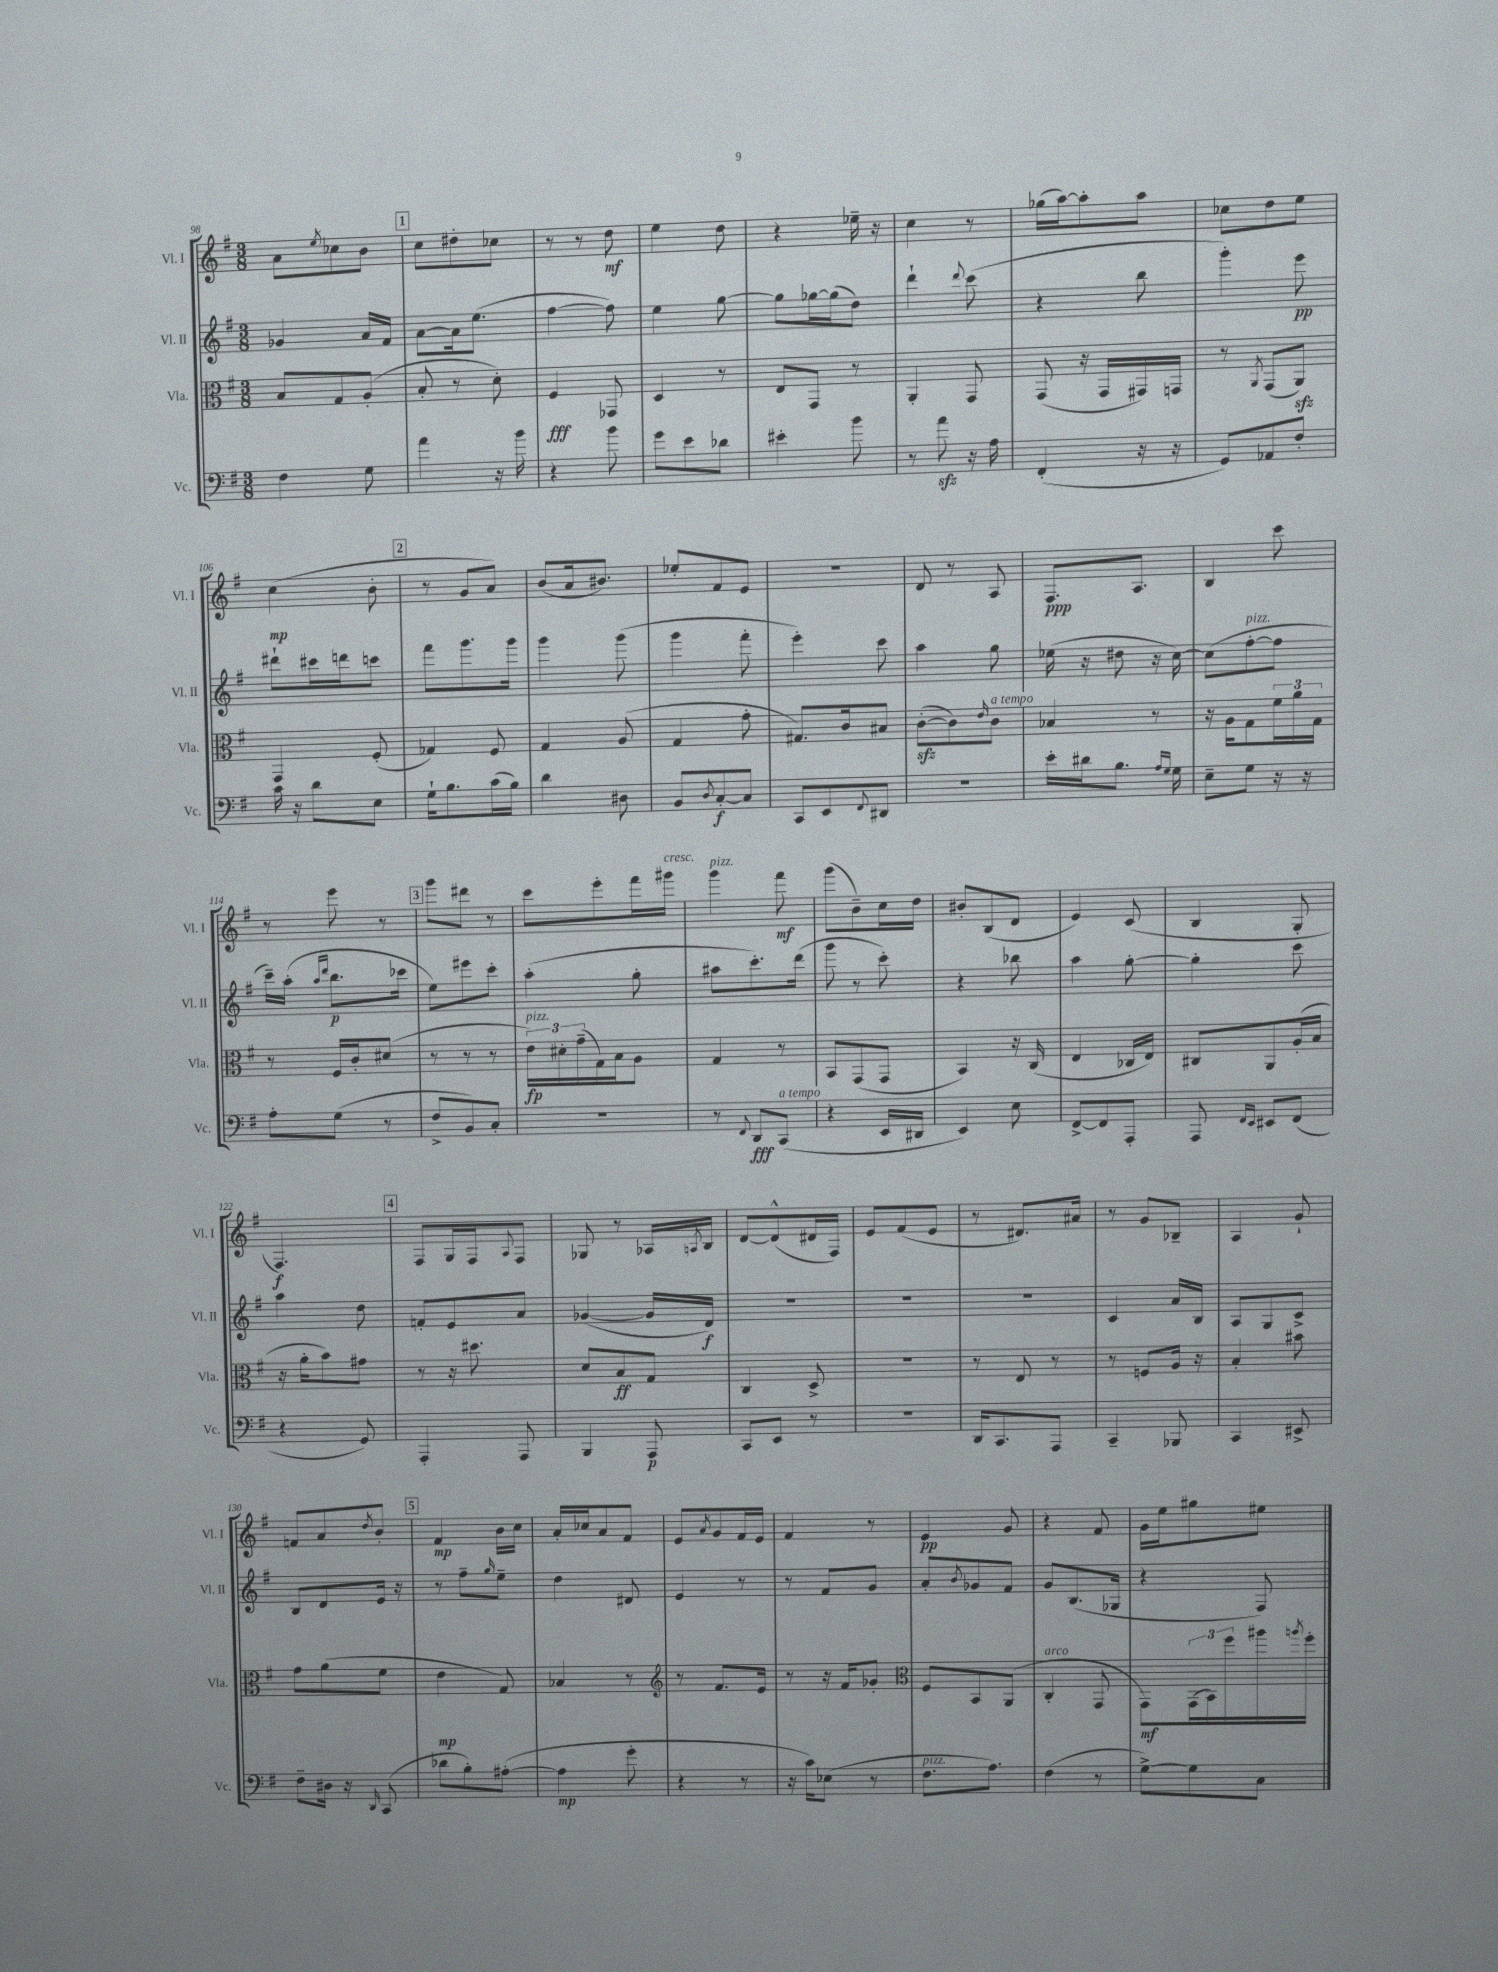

**kern	**dynam	**kern	**dynam	**kern	**dynam	**kern	**dynam
*part4	*part4	*part3	*part3	*part2	*part2	*part1	*part1
*staff4	*staff4	*staff3	*staff3	*staff2	*staff2	*staff1	*staff1
*I"Vc.	*	*I"Vla.	*	*I"Vl. II	*	*I"Vl. I	*
*I'Vc.	*	*I'Vla.	*	*I'Vl. II	*	*I'Vl. I	*
*clefF4	*	*clefC3	*	*clefG2	*	*clefG2	*
*k[f#]	*	*k[f#]	*	*k[f#]	*	*k[f#]	*
*M3/8	*	*M3/8	*	*M3/8	*	*M3/8	*
=98	=98	=98	=98	=98	=98	=98	=98
4F#\	.	8B/L	.	4g-X/	.	8a\L	.
.	.	.	.	.	.	8qee/	.
.	.	8G/	.	.	.	8cc-X\	.
8G\	.	(8A'/J	.	16a/LL	.	8b\J	.
.	.	.	.	16f#/JJ	.	.	.
!!LO:REH:place=s1:t=1
=99	=99	=99	=99	=99	=99	=99	=99
4a\	.	8B'/	.	[8a\L	.	8cc\L	.
.	.	8r	.	16a\k]	.	8dd#X'\	.
.	.	.	.	(8.ee\J	.	.	.
16r	.	8d'\)	.	.	.	8cc-X\J	.
16b\	.	.	.	.	.	.	.
=100	=100	=100	=100	=100	=100	=100	=100
4r	.	4F#/	fff	[4ff#\	.	8r	.
.	.	.	.	.	.	8r	.
8b\	.	8GG-X/	.	8ff#\])	.	8dd\	mf
=101	=101	=101	=101	=101	=101	=101	=101
8g\L	.	4D/	.	4ee\	.	4ee\	.
8e\	.	.	.	.	.	.	.
8d-X\J	.	8r	.	[8gg\	.	8dd\	.
=102	=102	=102	=102	=102	=102	=102	=102
4e#X'\	.	8E/L	.	8gg\L]	.	4r	.
.	.	8GG/J	.	[16gg-X\L	.	.	.
.	.	.	.	(16gg-\J]	.	.	.
8b\	.	8r	.	8dd\J)	.	16ee-X~\	.
.	.	.	.	.	.	16r	.
=103	=103	=103	=103	=103	=103	=103	=103
8r	.	4AA'/	.	4ddd`\	.	4cc\	.
8azz\	.	.	.	.	.	.	.
.	.	.	.	8qqddd/	.	.	.
16r	.	8GG/	.	(8ccc\	.	8r	.
16A\	.	.	.	.	.	.	.
=104	=104	=104	=104	=104	=104	=104	=104
(4FF#'/	.	(8GG/	.	4r	.	(16gg-X\LL	.
.	.	.	.	.	.	[16aa\J)	.
.	.	16r	.	.	.	8aa'\]	.
.	.	16GG/LL	.	.	.	.	.
16r	.	16GG#X/)	.	8bb\	.	8aa\J	.
16r	.	16GGn/JJ	.	.	.	.	.
=105	=105	=105	=105	=105	=105	=105	=105
8GG/L)	.	8r	.	4ggg'\)	.	8cc-X\L	.
.	.	8qAA/	.	.	.	.	.
8AA-X/	.	(8GG/L	.	.	.	8dd\	.
8F#'/J	.	8AAzz/J)	.	8eee\	pp	8ee\J	.
!!LO:LB:g=z
=106	=106	=106	=106	=106	=106	=106	=106
16c\	.	4GG/	.	8ddd#X`\L	.	(4cc\	mp
16r	.	.	.	.	.	.	.
8d\L	.	.	.	16ccc#X\L	.	.	.
.	.	.	.	16dddn\J	.	.	.
8E\J	.	(8F#'/	.	8cccn\J	.	8b'\	.
!!LO:REH:place=s1:t=2
=107	=107	=107	=107	=107	=107	=107	=107
16G`\KL	.	4G-X/)	.	8fff#\L	.	8r	.
8.B\	.	.	.	.	.	.	.
.	.	.	.	8.ggg\	.	8g/L	.
(16c\L	.	8F#/	.	.	.	8a/J)	.
16B\JJ)	.	.	.	16ggg\Jk	.	.	.
=108	=108	=108	=108	=108	=108	=108	=108
4d\	.	4G/	.	4ggg\	.	(8b/L	.
.	.	.	.	.	.	16a/k	.
.	.	.	.	.	.	8.b#X/J)	.
8D#X\	.	(8A/	.	(8ggg\	.	.	.
=109	=109	=109	=109	=109	=109	=109	=109
8BB/L	.	4G/	.	4ggg\	.	8ee-X'/L	.
8qD/	.	.	.	.	.	.	.
[8C'/	f	.	.	.	.	8f#/	.
8C/J]	.	8g'\	.	8fff#'\	.	8e/J	.
=110	=110	=110	=110	=110	=110	=110	=110
8CC/L	.	8.G#X/L)	.	4eee'\)	.	4.r	.
8EE/	.	.	.	.	.	.	.
.	.	16c/k	.	.	.	.	.
8qqFF#/	.	.	.	.	.	.	.
8DD#X/J	.	8B#X/J	.	8ccc\	.	.	.
=111	=111	=111	=111	=111	=111	=111	=111
4.r	.	([8czz'\L	.	4aa\	.	8d/	.
.	.	8c\])	.	.	.	8r	.
.	.	16qqe/	.	.	.	.	.
!	!	!LO:TX:a:i:t=a tempo	!	!	!	!	!
.	.	8c\J	.	8gg\	.	8A/	.
=112	=112	=112	=112	=112	=112	=112	=112
16e'\LL	.	4B-X/	.	(16ee-X\	.	8.F#/L	ppp
16d#X\J	.	.	.	16r	.	.	.
8.B\J	.	.	.	8dd#X\	.	.	.
.	.	.	.	.	.	8.A/J	.
.	.	8r	.	16r	.	.	.
16qqA/LL	.	.	.	.	.	.	.
16qqG/JJ	.	.	.	.	.	.	.
16G\	.	.	.	[16cc\)	.	.	.
=113	=113	=113	=113	=113	=113	=113	=113
8E~\L	.	16r	.	(8cc\L]	.	4B/	.
.	.	16A\KL	.	.	.	.	.
!	!	!	!	!LO:TX:a:i:t=pizz.	!	!	!
8G\J	.	8G\	.	[8ff#'\	.	.	.
16r	.	24f#\L	.	8ff#\J]	.	8ccc\	.
.	.	24a\	.	.	.	.	.
16r	.	.	.	.	.	.	.
.	.	24G\JJ	.	.	.	.	.
!!LO:LB:g=z
=114	=114	=114	=114	=114	=114	=114	=114
8A'\L	.	8r	.	16ccc~\LL)	.	8r	.
.	.	.	.	(16aa'\JJ	.	.	.
.	.	.	.	16qqaa/LL	.	.	.
.	.	.	.	16qqddd/JJ	.	.	.
(8G\J	.	16F#/LL	.	8.bb\L	p	8eee\	.
.	.	16c'/J	.	.	.	.	.
8r	.	(8d#X/J	.	.	.	8r	.
.	.	.	.	16ccc-X\Jk	.	.	.
!!LO:REH:place=s1:t=3
=115	=115	=115	=115	=115	=115	=115	=115
8F#^/L	.	8r	.	8ee\L)	.	8ggg\L	.
8BB/)	.	8r	.	8eee#X\	.	8ddd#X\J	.
8C'/J	.	8r	.	8ccc'\J	.	8r	.
=116	=116	=116	=116	=116	=116	=116	=116
!	!	!LO:TX:a:i:t=pizz.	!	!	!	!	!
4.r	.	24e\LL)	fp	(4aa'\	.	8ccc\L	.
.	.	24d#X'\	.	.	.	.	.
.	.	(24g~\	.	.	.	.	.
.	.	16G\)	.	.	.	8eee'\	.
.	.	16B\J	.	.	.	.	.
.	.	8A\J	.	8gg'\	.	16fff#\L	.
!	!	!	!	!	!	!LO:TX:a:i:t=cresc.	!
.	.	.	.	.	.	16ggg#X\JJ	.
=117	=117	=117	=117	=117	=117	=117	=117
!	!	!	!	!	!	!LO:TX:a:i:t=pizz.	!
8r	.	4G/	.	8aa#X\L	.	4ggg\	.
8qqFF#/	.	.	.	.	.	.	.
8DD/L	fff	.	.	8.ccc'\)	.	.	.
!LO:TX:a:i:t=a tempo	!	!	!	!	!	!	!
(8CC/J	.	8r	.	.	.	8fff#\	mf
.	.	.	.	(16ddd\Jk	.	.	.
=118	=118	=118	=118	=118	=118	=118	=118
4r	.	8BB/L	.	8ggg\	.	(8ggg\L	.
.	.	(8GG/	.	8r	.	8b~\)	.
16EE/LL	.	8GG/J	.	8ccc'\)	.	16cc\L	.
16DD#X/JJ	.	.	.	.	.	16dd\JJ	.
=119	=119	=119	=119	=119	=119	=119	=119
4EE/)	.	4BB/)	.	4r	.	8b#X'/L	.
.	.	.	.	.	.	(8B/	.
8E\	.	16r	.	8bb-X\	.	8d/J	.
.	.	(16C/	.	.	.	.	.
=120	=120	=120	=120	=120	=120	=120	=120
[8FF#^/L	.	4E/	.	4aa\	.	4e/)	.
8FF#/]	.	.	.	.	.	.	.
8AAA'/J	.	16C-X/LL	.	[8gg'\	.	(8c/	.
.	.	16E/JJ)	.	.	.	.	.
=121	=121	=121	=121	=121	=121	=121	=121
8AAA/	.	8C#X/L	.	4gg'\]	.	4B/	.
16qqFF#/LL	.	.	.	.	.	.	.
16qqEE/JJ	.	.	.	.	.	.	.
8EE#X/L	.	8AA/	.	.	.	.	.
(8FF#/J	.	(16A'/L	.	8ccc\	.	8G'/	.
.	.	16B/JJ	.	.	.	.	.
!!LO:LB:g=z
=122	=122	=122	=122	=122	=122	=122	=122
4r	.	16r	.	4aa\	.	4.F#/)	f
.	.	16a'\KL	.	.	.	.	.
.	.	8b\)	.	.	.	.	.
8GG/)	.	8g#X\J	.	8dd\	.	.	.
!!LO:REH:place=s1:t=4
=123	=123	=123	=123	=123	=123	=123	=123
4AAA'/	.	8r	.	8fn'/L	.	8F#/L	.
.	.	16r	.	8e/	.	16G/L	.
.	.	8.dd#X\	.	.	.	16F#/J	.
.	.	.	.	.	.	8qqA/	.
8AAA/	.	.	.	8a/J	.	8F#/J	.
=124	=124	=124	=124	=124	=124	=124	=124
4BBB/	.	8d/L	.	([4g-X/	.	8G-X/	.
.	.	8B/	ff	.	.	8r	.
8AAA/	p	8G/J	.	16g-/LL]	.	16A-X/LL	.
.	.	.	.	.	.	8qAn/	.
.	.	.	.	16d/JJ)	f	16B/JJ	.
=125	=125	=125	=125	=125	=125	=125	=125
8CC/L	.	4C/	.	4.r	.	[8d/L	.
8EE/J	.	.	.	.	.	(8d^^/]	.
8r	.	8D^/	.	.	.	16d#X/L	.
.	.	.	.	.	.	16F#/JJ)	.
=126	=126	=126	=126	=126	=126	=126	=126
4.r	.	4.r	.	4.r	.	8e/L	.
.	.	.	.	.	.	(8f#/	.
.	.	.	.	.	.	8e/J	.
=127	=127	=127	=127	=127	=127	=127	=127
16DD/KL	.	8r	.	4.r	.	8r	.
8.CC/	.	.	.	.	.	.	.
.	.	8E/	.	.	.	8.d#X/L)	.
8AAA/J	.	8r	.	.	.	.	.
.	.	.	.	.	.	16a#X/Jk	.
=128	=128	=128	=128	=128	=128	=128	=128
4CC~/	.	8r	.	4c/	.	8r	.
.	.	8Fn/L	.	.	.	8g/L	.
8BBB-X/	.	16A/Jk	.	16a/LL	.	8B-X~/J	.
.	.	16r	.	16B/JJ	.	.	.
=129	=129	=129	=129	=129	=129	=129	=129
4CC/	.	4B'/	.	8A/L	.	4A/	.
.	.	.	.	8G/	.	.	.
8EE#X^/	.	8b#X\	.	8c^/J	.	8g`/	.
!!LO:LB:g=z
=130	=130	=130	=130	=130	=130	=130	=130
8F#~\L	.	8g\L	.	8B/L	.	8fn/L	.
16D#X\Jk	.	(8a\	.	8d/	.	8a/	.
16r	.	.	.	.	.	.	.
16qqDD/	.	.	.	.	.	8qdd/	.
(8CC/	.	8f#\J	.	16e/Jk	.	8b'/J	.
.	.	.	.	16r	.	.	.
!!LO:REH:place=s1:t=5
=131	=131	=131	=131	=131	=131	=131	=131
8d-X\L	.	4e\	mp	8r	.	4f#/	mp
8B'\)	.	.	.	8ff#~\L	.	.	.
.	.	.	.	16qqgg/	.	.	.
([8A#X'\J	.	8G/)	.	8ee~\J	.	16b\LL	.
.	.	.	.	.	.	16cc\JJ	.
=132	=132	=132	=132	=132	=132	=132	=132
4A#\]	mp	4B-X/	.	4dd\	.	16a'/LL	.
.	.	.	.	.	.	16cc-X/J	.
.	.	.	.	.	.	8a/	.
8g'\	.	8r	.	8d#X/	.	8f#/J	.
=133	=133	=133	=133	=133	=133	=133	=133
*	*	*clefG2	*	*	*	*	*
4r	.	8r	.	4e/	.	8e/L	.
.	.	.	.	.	.	8qa/	.
.	.	8.f#/L	.	.	.	8g/	.
8r	.	.	.	8r	.	16f#/L	.
.	.	16e/Jk	.	.	.	16e/JJ	.
=134	=134	=134	=134	=134	=134	=134	=134
16r	.	8r	.	8r	.	4f#/	.
16c\KL)	.	.	.	.	.	.	.
(8E-X\J	.	16r	.	8f#/L	.	.	.
.	.	16f#/KL	.	.	.	.	.
8r	.	8g-X'/J	.	8g/J	.	8r	.
=135	=135	=135	=135	=135	=135	=135	=135
*	*	*clefC3	*	*	*	*	*
!LO:TX:a:i:t=pizz.	!	!	!	!	!	!	!
8.F#\L	.	8F#/L	.	8a'/L	.	4e/	pp
.	.	.	.	8qb/	.	.	.
.	.	8BB/	.	8g-X/	.	.	.
8.A\J)	.	.	.	.	.	.	.
.	.	(8AA/J	.	8f#/J	.	8g/	.
=136	=136	=136	=136	=136	=136	=136	=136
!	!	!LO:TX:a:i:t=arco	!	!	!	!	!
(4F#\	.	4C'/	.	8g/L	.	4r	.
.	.	.	.	(8.B/	.	.	.
8r	.	8GG/	.	.	.	8f#/	.
.	.	.	.	16G-X/Jk	.	.	.
=137	=137	=137	=137	=137	=137	=137	=137
[8G^\L)	.	8GG\L)	mf	4r	.	16g\LL	.
.	.	.	.	.	.	16ee\J	.
8G\]	.	(24GG\L	.	.	.	8gg#X\	.
.	.	24BB\)	.	.	.	.	.
.	.	24ff#\	.	.	.	.	.
8C\J	.	16aa#X\	.	8F#/)	.	8ee#X\J	.
.	.	8qaan/	.	.	.	.	.
.	.	16ff#'\JJ	.	.	.	.	.
==	==	==	==	==	==	==	==
*-	*-	*-	*-	*-	*-	*-	*-
